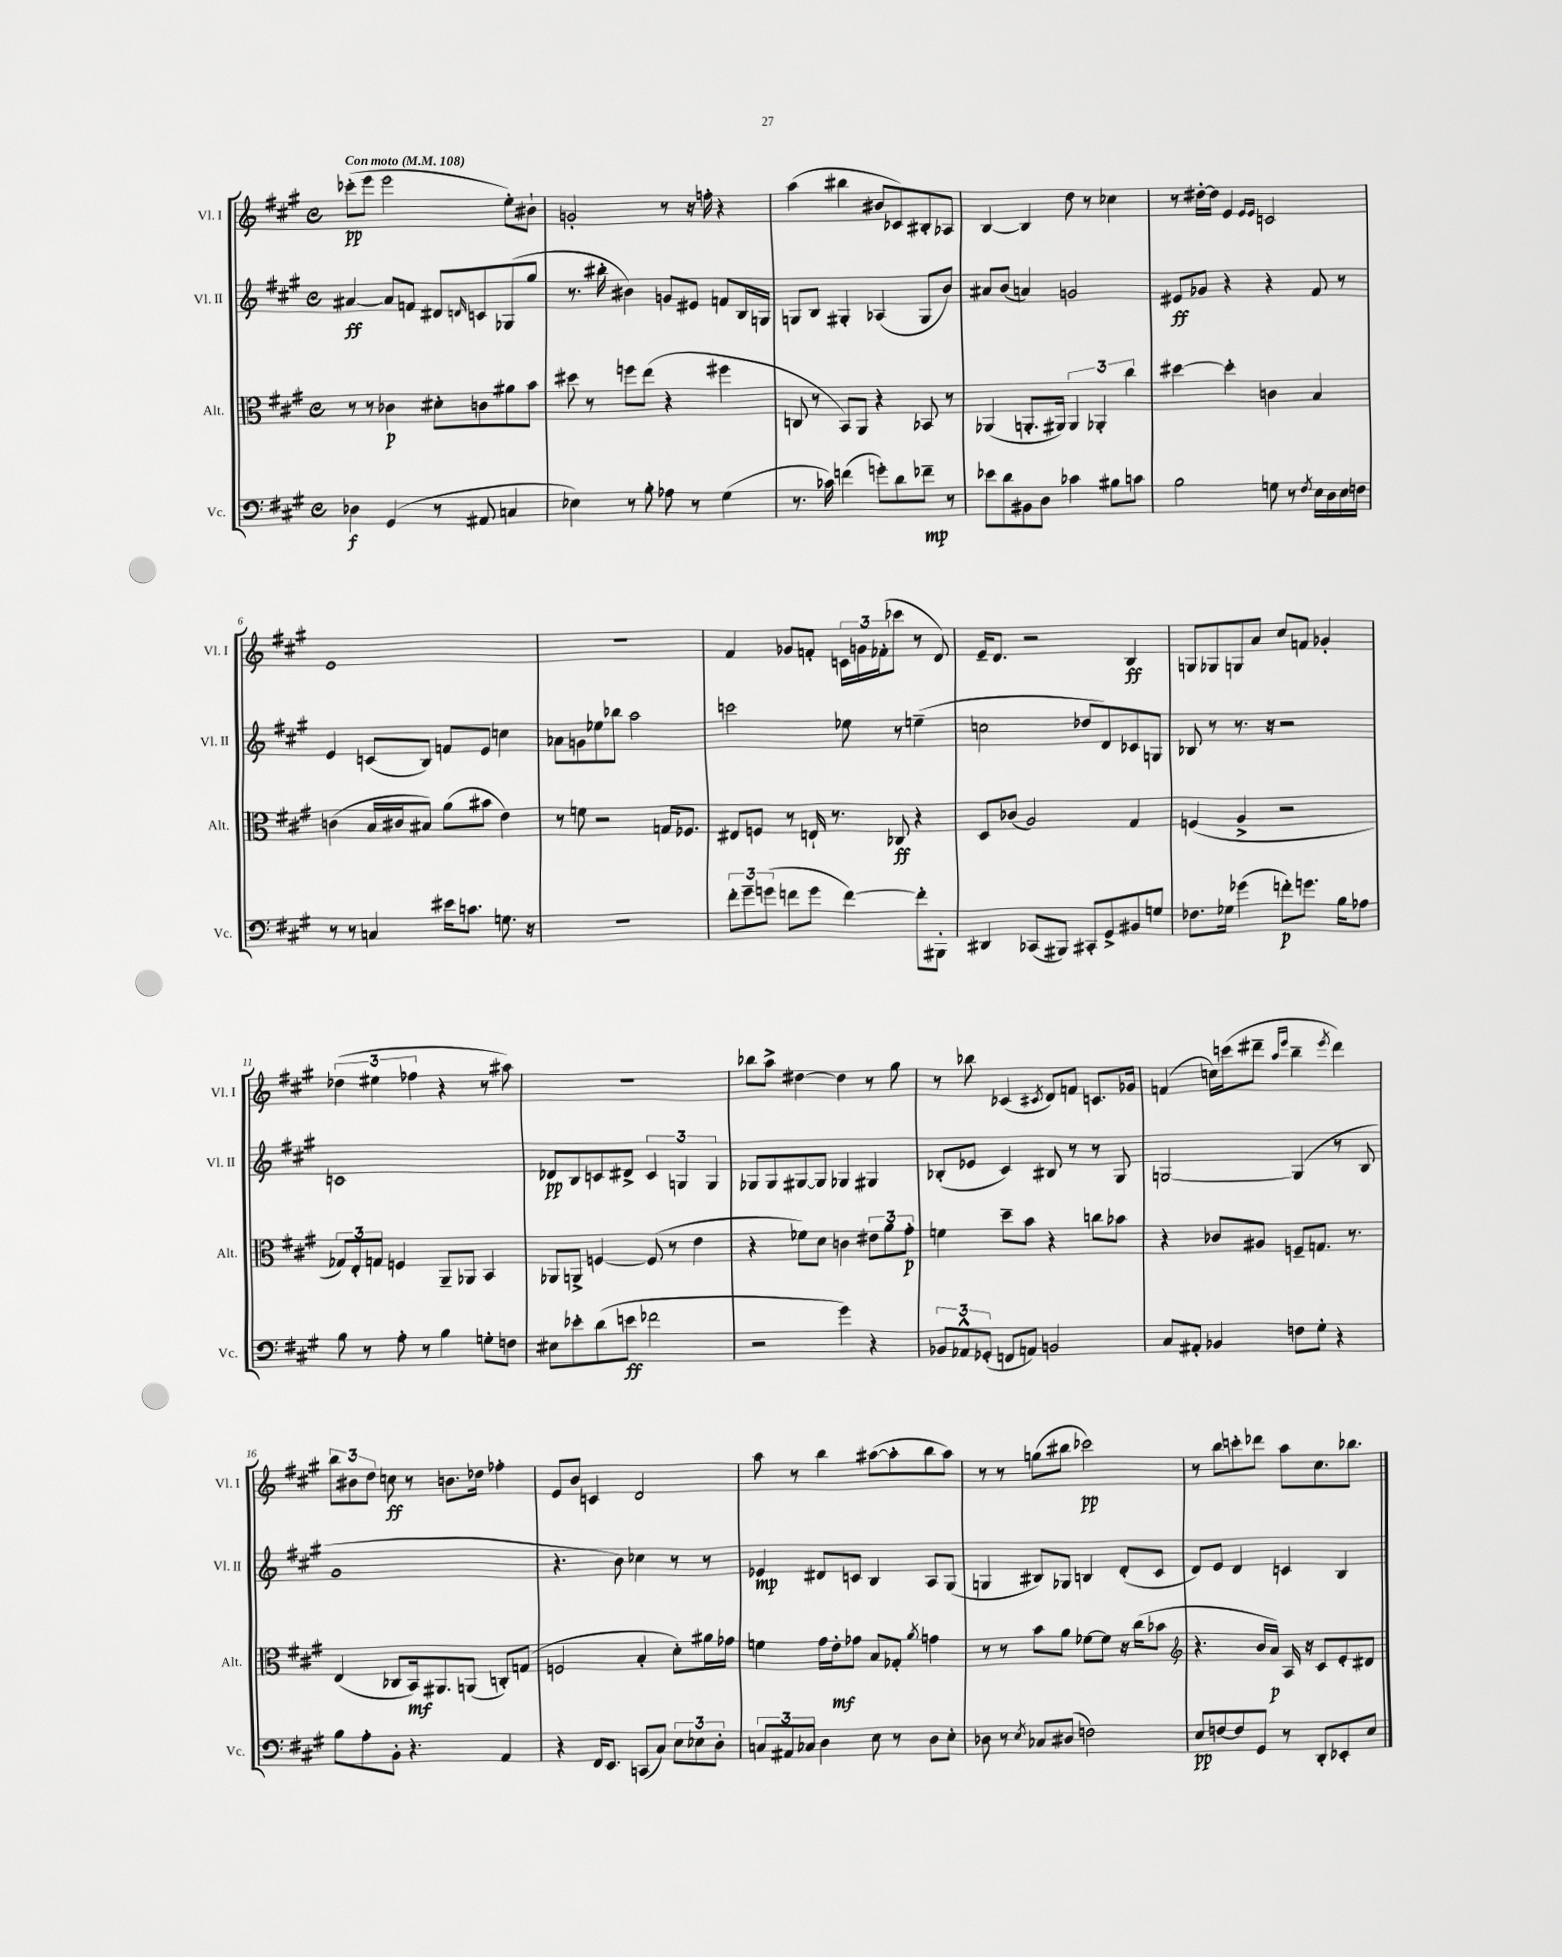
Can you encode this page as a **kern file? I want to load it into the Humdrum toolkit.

**kern	**kern	**kern	**kern
*staff4	*staff3	*staff2	*staff1
*clefF4	*clefC3	*clefG2	*clefG2
*k[f#c#g#]	*k[f#c#g#]	*k[f#c#g#]	*k[f#c#g#]
*M4/4	*M4/4	*M4/4	*M4/4
*met(c)	*met(c)	*met(c)	*met(c)
*MM108	*MM108	*MM108	*MM108
4D-	8r	[4a#	(8ccc-'
.	8r	.	8eee
(4GG#	4c-	8a#]	2eee
.	.	8f	.
8r	8d#'	8d#	.
.	.	16qqd	.
8AA#	8c	8c	.
4C	8a#	(8G-	8ee')
.	8b	8gg#	8b#`
=	=	=	=
4E-)	8dd#	8.r	2g'
.	8r	.	.
.	.	16bb#'	.
8r	8ff	4b#)	.
8B'	(8ee	.	.
8A-	4r	8g	8r
8r	.	8e#	16r
.	.	.	16ff'
(4G#	4ff#	8f	4r
.	.	16B	.
.	.	16G	.
=	=	=	=
8.r	8C	8G	(4aa
.	8r	8B	.
16c-)	.	.	.
(4f	8BB)	4G#'	4bb#
.	8AA	.	.
8g')	4r	(4A-	8b#
8d	.	.	8c-)
8f-~	8BB-	8G#	8B#'
8r	8r	8b)	8A-
=	=	=	=
8e-	(4AA-	8a#	[4B
8d	.	(8b	.
8BB#	8.AA'	4a)	4B]
8D	.	.	.
.	16AA#)	.	.
4c-	6AA#	2g	8dd
.	.	.	8r
.	6AA-'	.	.
8B#	.	.	4cc-
.	6cc#	.	.
8c	.	.	.
=	=	=	=
2B	[4dd#	8e#	8r
.	.	8g-	[16dd#'
.	.	.	16dd#]
.	4dd#']	4r	4e
.	.	.	16qqe
.	.	.	16qqe
8G	4c	4r	2c
8r	.	.	.
8qF#	.	.	.
16E	4B	8f#	.
16D	.	.	.
16E	.	8r	.
16F	.	.	.
=	=	=	=
8r	(4c	4e	1e
8r	.	.	.
4C	16B	(8c	.
.	16c#	.	.
.	8B#)	8B)	.
16e#	(8a	8f	.
8.c	.	.	.
.	8b#	8e	.
8.G	4e)	4cc	.
16r	.	.	.
=	=	=	=
1r	8r	8a-	1r
.	8f	8g	.
.	2r	8ee-	.
.	.	8bb-	.
.	.	2aa	.
.	16G	.	.
.	8.F-	.	.
=	=	=	=
12f#'	8E#	2ccc	4f#
12g#~	.	.	.
.	8F	.	.
(12g	.	.	.
8f	8r	.	8g-
8g	16E`	.	8f'
.	8.r	.	.
[4f)	.	8ee-	24c
.	.	.	24g
.	.	.	(24f-'
.	8C-	8r	8ccc-
8f']	4r	(4ee~	8r
8BBB#'	.	.	8d)
=	=	=	=
4DD#	8D	2cc	16e~
.	.	.	8.d
.	(8c-	.	.
(8CC-	2A)	.	2r
8BBB#)	.	.	.
8CC#'	.	8dd-	.
8GG#^	.	8d)	.
8BB#	4G#	8c-	4B
8G	.	8G	.
=	=	=	=
8.F-	(4F	8B-	8G
.	.	8r	8G-
16G-	.	.	.
(4g-	4A^	8.r	8G
.	.	.	8a
.	.	16r	.
8f')	2r	2r	8cc#
8.g	.	.	8f
.	.	.	4g-'
16B	.	.	.
8A-	.	.	.
=	=	=	=
8B	12G-)	1c	(6dd-
.	12E'	.	.
8r	.	.	.
.	12G	.	6ee#
8A'	4F	.	.
.	.	.	6ff-
8r	.	.	.
4B	8AA~	.	4r
.	8AA-	.	.
8G'	4BB	.	8r
8F	.	.	8aa#)
=	=	=	=
8E#	8AA-	8d-	1r
8e-'	8AA^	8B	.
(8d	[4F	8c	.
8e	.	8d#^	.
2f-	(8F]	6c	.
.	8r	.	.
.	.	6G	.
.	4e	.	.
.	.	6G	.
=	=	=	=
2r	4r	8G-	8bb-
.	.	8G-	8aa^
.	8f-)	[8G#	[4dd#
.	8d	8G#]	.
4g#)	4c	4G-	4dd#]
4r	12e#	4G#	8r
.	12a	.	.
.	.	.	8gg#
.	12g#'	.	.
=	=	=	=
12BB-	4f	(8B-'	8r
12AA-^^	.	.	.
.	.	8e-	8bb-
(12GG-'	.	.	.
8FF	8dd~	4c#)	(4c-
8AA)	8b	.	.
.	.	.	8qc#
2BB	4r	8B#	8d)
.	.	8r	8f
.	8cc	8r	8.c
.	8b-	8G#	.
.	.	.	16g-
=	=	=	=
8C#	4r	[2G	(4f
8AA#'	.	.	.
4BB-	8c-	.	16cc)
.	.	.	(16ccc
.	8A#	.	8ddd#~
.	.	.	16qqaa
.	.	.	16qqeee
8F	8F~	(4G]	4bb~
8G#'	8.G	.	.
.	.	.	8qeee
4r	.	8r	4ddd#)
.	8.r	.	.
.	.	8B	.
=	=	=	=
8B	(4E	1g#	12bb
.	.	.	12b#
8A'	.	.	.
.	.	.	12dd
8BB'	8C-	.	8cc
4.r	16BB)	.	8r
.	8.AA#	.	.
.	.	.	8.b
.	(8AA	.	.
.	.	.	16dd-
4AA	8C')	.	4ff-'
.	(8G	.	.
=	=	=	=
4r	2F	4.r	8e
.	.	.	8b
16FF#	.	.	4c
8.EE	.	.	.
.	.	8b)	.
(8CC	4B'	4cc-	2d
8C#)	.	.	.
12E	8d')	8r	.
12E-	.	.	.
.	16a#	8r	.
12D'	.	.	.
.	16g-	.	.
=	=	=	=
12C	4f	4e-	8aa
12AA#	.	.	.
.	.	.	8r
12C-	.	.	.
4D	16g#	8d#	4bb
.	16e'	.	.
.	8g-	8c	.
8E	8B	4B	([8aa#
8r	8G-'	.	8aa#']
.	8qa	.	.
8D	4g	8A	8bb
8E'	.	(8G#	8aa#)
=	=	=	=
8D-	8r	4G	8r
8r	8r	.	8r
8qE	.	.	.
8C-	8b	8B#)	(8gg
(8D#	8a	8G-	8bb#
2F)	[8f-	4B	2ccc-)
.	8f-]	.	.
.	16r	(8d'	.
.	(16cc#	.	.
.	8b-	8c#	.
=	=	=	=
*	*clefG2	*	*
8E	4.r	8d)	8r
[8F	.	8e	8bb
8F]	.	4d	8ccc'
8GG#	16b	.	8ddd-
.	16a)	.	.
8r	16A	4c	8aa
.	16r	.	.
8DD'	8c#	.	8.cc#
8EE-'	8e'	4B	.
.	.	.	8.bb-
8E	8d#	.	.
==	==	==	==
*-	*-	*-	*-
